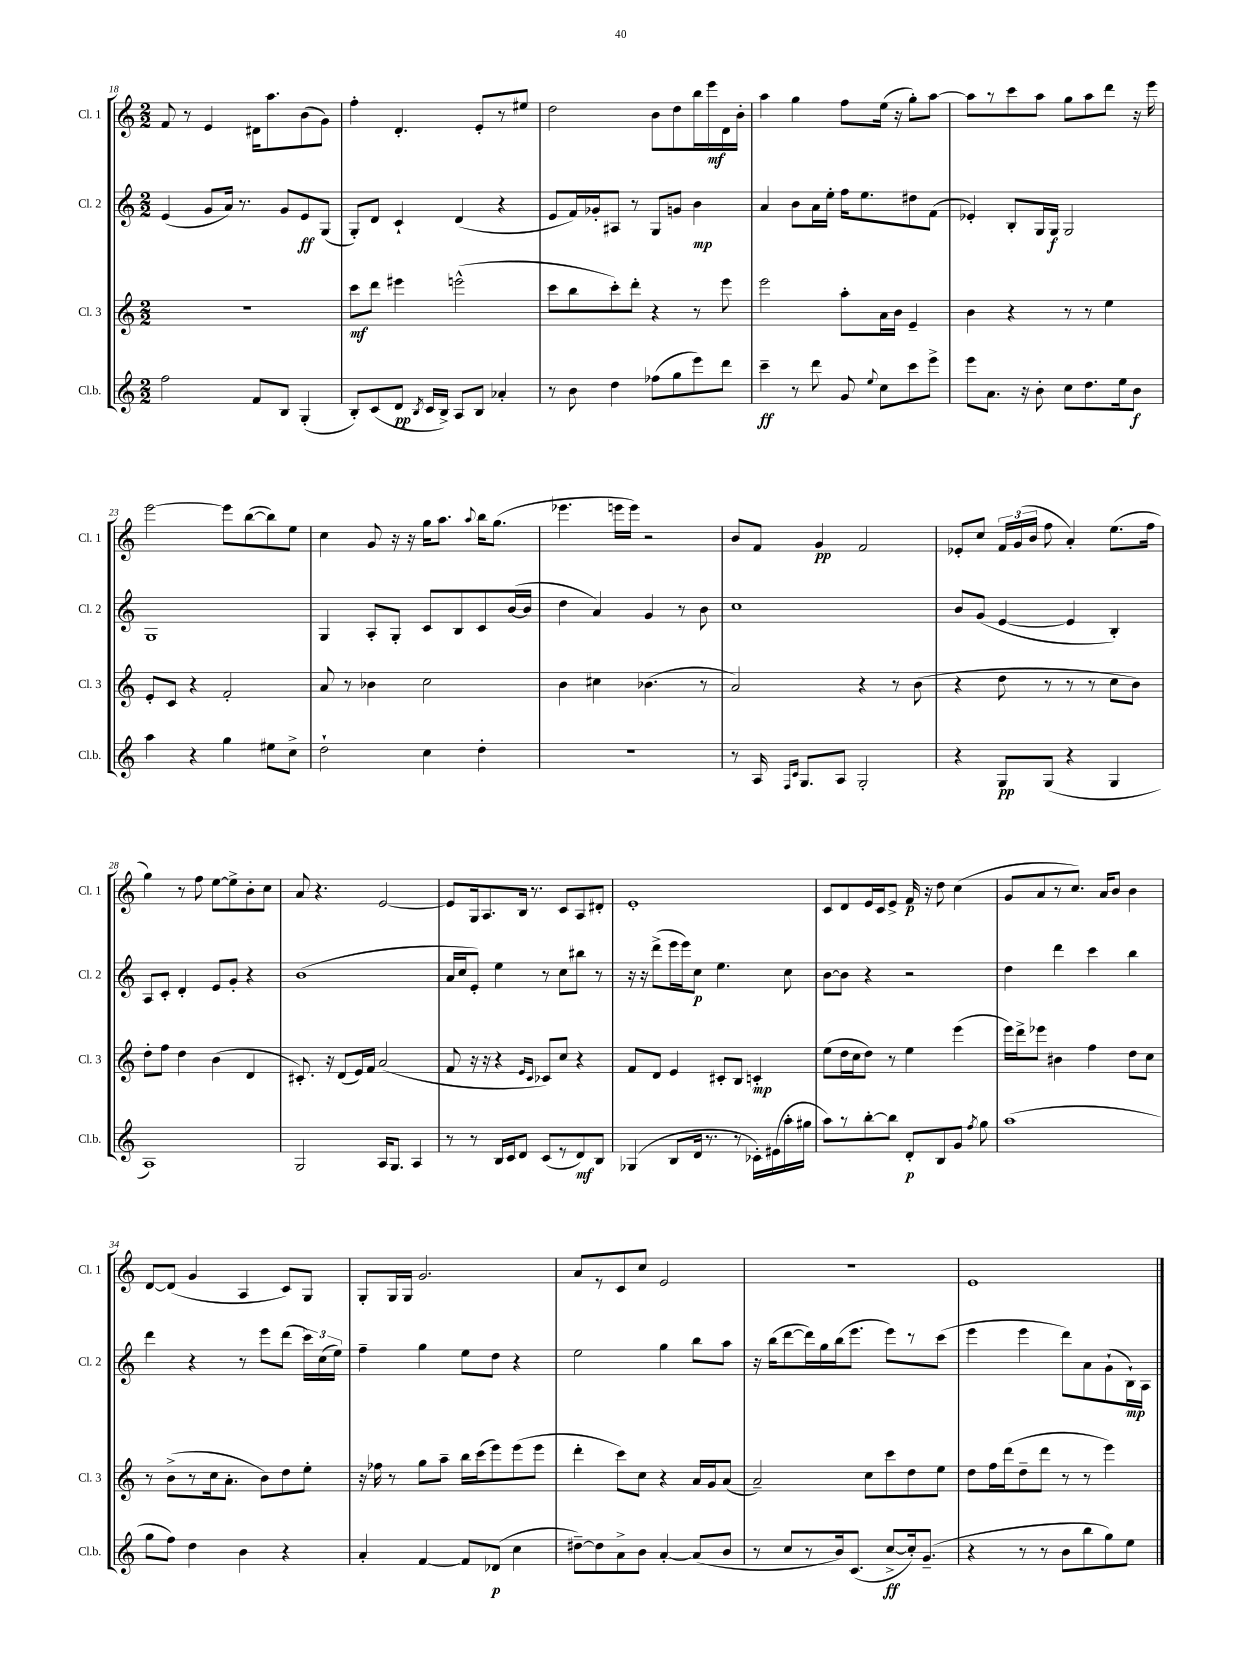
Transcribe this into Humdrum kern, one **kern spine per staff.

**kern	**dynam	**kern	**dynam	**kern	**dynam	**kern	**dynam
*part4	*part4	*part3	*part3	*part2	*part2	*part1	*part1
*staff4	*staff4	*staff3	*staff3	*staff2	*staff2	*staff1	*staff1
*I"Cl.b.	*	*I"Cl. 3	*	*I"Cl. 2	*	*I"Cl. 1	*
*I'Cl.b.	*	*I'Cl. 3	*	*I'Cl. 2	*	*I'Cl. 1	*
*clefG2	*	*clefG2	*	*clefG2	*	*clefG2	*
*k[]	*	*k[]	*	*k[]	*	*k[]	*
*M2/2	*	*M2/2	*	*M2/2	*	*M2/2	*
=18	=18	=18	=18	=18	=18	=18	=18
2ff\	.	1r	.	(4e/	.	8f/	.
.	.	.	.	.	.	8r	.
.	.	.	.	8g/L	.	4e/	.
.	.	.	.	16a/Jk)	.	.	.
.	.	.	.	8.r	.	.	.
8f/L	.	.	.	.	.	16d#X\KL	.
.	.	.	.	.	.	8.aa\	.
8B/J	.	.	.	8g/L	.	.	.
(4G'/	.	.	.	8e/	ff	(8b\	.
.	.	.	.	(8G/J	.	8g\J)	.
=19	=19	=19	=19	=19	=19	=19	=19
8B'/L)	.	8ccc\L	mf	8G'/L)	.	4ff'\	.
(8c/	.	8ddd\J	.	8d/J	.	.	.
8d/J	pp	4eee#X\	.	4c`/	.	4.d'/	.
8qB/	.	.	.	.	.	.	.
16c/LL	.	.	.	.	.	.	.
16B^/JJ)	.	.	.	.	.	.	.
8A/L	.	(2eeen^^\	.	(4d/	.	.	.
8B/J	.	.	.	.	.	8e'/L	.
4a-X'/	.	.	.	4r	.	8r	.
.	.	.	.	.	.	8ee#X/J	.
=20	=20	=20	=20	=20	=20	=20	=20
8r	.	8ccc\L	.	8e/L	.	2dd\	.
8b\	.	8bb\	.	16f/L)	.	.	.
.	.	.	.	16g-X'/J	.	.	.
4dd\	.	8ccc'\)	.	8A#X/J	.	.	.
.	.	8ddd'\J	.	8r	.	.	.
(8ff-X\L	.	4r	.	8G/L	.	8b\L	.
8gg\	.	.	.	8gn/J	.	8dd\	.
8eee\)	.	8r	.	4b\	mp	16bb\L	.
.	.	.	.	.	.	16eee\	mf
8ddd\J	.	8eee\	.	.	.	16d\	.
.	.	.	.	.	.	16b'\JJ	.
=21	=21	=21	=21	=21	=21	=21	=21
4ccc~\	ff	2eee\	.	4a/	.	4aa\	.
8r	.	.	.	8b\L	.	4gg\	.
8ddd\	.	.	.	16a\L	.	.	.
.	.	.	.	16ee'\JJ	.	.	.
8g/	.	8aa'\L	.	16ff\KL	.	8ff\L	.
.	.	.	.	8.ee\	.	.	.
8qqee/	.	.	.	.	.	.	.
8cc\L	.	16a\L	.	.	.	(16ee\Jk	.
.	.	16b\JJ	.	.	.	16r	.
8ccc\	.	4e~/	.	8dd#X\	.	8gg'\L)	.
8eee^\J	.	.	.	(8f\J	.	[8aa\J	.
=22	=22	=22	=22	=22	=22	=22	=22
8eee\L	.	4b\	.	4e-X'/)	.	8aa\L]	.
8.a\J	.	.	.	.	.	8r	.
.	.	4r	.	8B'/L	.	8ccc\	.
16r	.	.	.	.	.	.	.
8b'\	.	.	.	16G/L	.	8aa\J	.
.	.	.	.	16G/JJ	f	.	.
8cc\L	.	8r	.	2G/	.	8gg\L	.
8.dd\	.	8r	.	.	.	8aa\	.
.	.	4ee\	.	.	.	8ddd\J	.
16ee\k	.	.	.	.	.	.	.
8b\J	f	.	.	.	.	16r	.
.	.	.	.	.	.	16eee\	.
!!LO:LB:g=z
=23	=23	=23	=23	=23	=23	=23	=23
4aa\	.	8e'/L	.	1G	.	[2eee\	.
.	.	8c/J	.	.	.	.	.
4r	.	4r	.	.	.	.	.
4gg\	.	2f'/	.	.	.	8eee\L]	.
.	.	.	.	.	.	([8bb\	.
8ee#X\L	.	.	.	.	.	8bb\])	.
8cc^\J	.	.	.	.	.	8ee\J	.
=24	=24	=24	=24	=24	=24	=24	=24
2dd`\	.	8a/	.	4G/	.	4cc\	.
.	.	8r	.	.	.	.	.
.	.	4b-X\	.	8A'/L	.	8g/	.
.	.	.	.	8G'/J	.	16r	.
.	.	.	.	.	.	16r	.
4cc\	.	2cc\	.	8c/L	.	16gg\KL	.
.	.	.	.	.	.	8.aa\J	.
.	.	.	.	8B/	.	.	.
.	.	.	.	.	.	8qqaa/	.
4dd'\	.	.	.	8c/	.	16bb\KL	.
.	.	.	.	.	.	(8.gg\J	.
.	.	.	.	([16b/L	.	.	.
.	.	.	.	16b/JJ]	.	.	.
=25	=25	=25	=25	=25	=25	=25	=25
1r	.	4b\	.	4dd\	.	4.eee-X\	.
.	.	4cc#X\	.	4a/)	.	.	.
.	.	.	.	.	.	16eeen\LL	.
.	.	.	.	.	.	16eee\JJ)	.
.	.	(4.b-X\	.	4g/	.	2r	.
.	.	.	.	8r	.	.	.
.	.	8r	.	8b\	.	.	.
=26	=26	=26	=26	=26	=26	=26	=26
8r	.	2a/)	.	1cc	.	8b/L	.
16A/	.	.	.	.	.	8f/J	.
16qqF/LL	.	.	.	.	.	.	.
16qqc/JJ	.	.	.	.	.	.	.
8.G/L	.	.	.	.	.	.	.
.	.	.	.	.	.	4g/	pp
8A/J	.	.	.	.	.	.	.
2G'/	.	4r	.	.	.	2f/	.
.	.	8r	.	.	.	.	.
.	.	(8b\	.	.	.	.	.
=27	=27	=27	=27	=27	=27	=27	=27
4r	.	4r	.	8b/L	.	8e-X'/L	.
.	.	.	.	(8g/J	.	8cc/J	.
8G/L	pp	8dd\	.	[4e/	.	24f/LL	.
.	.	.	.	.	.	(24g/	.
.	.	.	.	.	.	24b/JJ	.
(8G/J	.	8r	.	.	.	8ff\	.
4r	.	8r	.	4e/]	.	4a'/)	.
.	.	8r	.	.	.	.	.
4G/	.	8cc\L	.	4B'/)	.	(8.ee\L	.
.	.	8b\J)	.	.	.	.	.
.	.	.	.	.	.	16ff\Jk	.
!!LO:LB:g=z
=28	=28	=28	=28	=28	=28	=28	=28
1A)	.	8dd'\L	.	8A/L	.	4gg\)	.
.	.	8ff\J	.	8c'/J	.	.	.
.	.	4dd\	.	4d'/	.	8r	.
.	.	.	.	.	.	8ff\	.
.	.	(4b\	.	8e/L	.	[8ee\L	.
.	.	.	.	8g'/J	.	8ee^\]	.
.	.	4d/	.	4r	.	8b'\	.
.	.	.	.	.	.	8cc\J	.
=29	=29	=29	=29	=29	=29	=29	=29
2G/	.	8.c#X'/)	.	(1b	.	8a/	.
.	.	.	.	.	.	4.r	.
.	.	16r	.	.	.	.	.
.	.	(8d/L	.	.	.	.	.
.	.	16e/L)	.	.	.	.	.
.	.	16f/JJ	.	.	.	.	.
16A/KL	.	(2a/	.	.	.	[2e/	.
8.G/J	.	.	.	.	.	.	.
4A/	.	.	.	.	.	.	.
=30	=30	=30	=30	=30	=30	=30	=30
8r	.	8f/	.	16a/LL	.	8e/L]	.
.	.	.	.	16cc/J	.	.	.
8r	.	16r	.	8e'/J)	.	16G/k	.
.	.	16r	.	.	.	8.A/	.
16B/LL	.	4r	.	4ee\	.	.	.
16c/J	.	.	.	.	.	.	.
8d/J	.	.	.	.	.	16B/Jk	.
.	.	.	.	.	.	8.r	.
.	.	16qqe/LL	.	.	.	.	.
.	.	16qqc/JJ	.	.	.	.	.
(8c/L	.	8c-X/L)	.	8r	.	.	.
8r	.	8cc/J	.	8cc\L	.	8c/L	.
8d/)	mf	4r	.	8bb#X\J	.	8A/	.
8B/J	.	.	.	8r	.	8d#X'/J	.
=31	=31	=31	=31	=31	=31	=31	=31
(4G-X/	.	8f/L	.	16r	.	1e'	.
.	.	.	.	16r	.	.	.
.	.	8d/J	.	(8ddd^\L	.	.	.
8B/L	.	4e/	.	16eee\L	.	.	.
.	.	.	.	16eee\J)	.	.	.
16d/Jk	.	.	.	8cc\J	p	.	.
8.r	.	.	.	.	.	.	.
.	.	8c#X'/L	.	4.ee\	.	.	.
8r	.	8B/J	.	.	.	.	.
16c-X'\LL)	.	4cn'/	mp	.	.	.	.
(16e#X\	.	.	.	.	.	.	.
16aa'\	.	.	.	8cc\	.	.	.
16gg#X\JJ	.	.	.	.	.	.	.
=32	=32	=32	=32	=32	=32	=32	=32
8aa\L)	.	(8ee\L	.	[8b\L	.	8c/L	.
8r	.	16dd\L	.	8b\J]	.	8d/	.
.	.	16cc\J	.	.	.	.	.
[8bb'\	.	8dd\J)	.	4r	.	16e/L	.
.	.	.	.	.	.	16c/J	.
8bb\J]	.	8r	.	.	.	8e^/J	.
8d'/L	p	4ee\	.	2r	.	16f/	p
.	.	.	.	.	.	16r	.
8B/	.	.	.	.	.	8dd\	.
8g/J	.	(4eee\	.	.	.	(4cc\	.
8qff/	.	.	.	.	.	.	.
8gg\	.	.	.	.	.	.	.
=33	=33	=33	=33	=33	=33	=33	=33
(1aa	.	16eee\LL)	.	4dd\	.	8g/L	.
.	.	16ddd^\J	.	.	.	.	.
.	.	8eee-X\J	.	.	.	8a/	.
.	.	4b#X\	.	4ddd\	.	8r	.
.	.	.	.	.	.	8.cc/J)	.
.	.	4ff\	.	4ccc\	.	.	.
.	.	.	.	.	.	16a/KL	.
.	.	.	.	.	.	8b/J	.
.	.	8dd\L	.	4bb\	.	4b\	.
.	.	8cc\J	.	.	.	.	.
!!LO:LB:g=z
=34	=34	=34	=34	=34	=34	=34	=34
8gg\L	.	8r	.	4ddd\	.	[8d/L	.
8ff\J)	.	(8b^\L	.	.	.	(8d/J]	.
4dd\	.	8r	.	4r	.	4g/	.
.	.	16cc\k	.	.	.	.	.
.	.	8.a'\J	.	.	.	.	.
4b\	.	.	.	8r	.	4A/	.
.	.	8b\L)	.	8eee\L	.	.	.
4r	.	8dd\	.	(8ddd\J	.	8c/L)	.
.	.	8ee'\J	.	24ccc\LL)	.	8G/J	.
.	.	.	.	(24cc\	.	.	.
.	.	.	.	24ee\JJ)	.	.	.
=35	=35	=35	=35	=35	=35	=35	=35
4a'/	.	16r	.	4ff~\	.	8G'/L	.
.	.	16ff-X\	.	.	.	.	.
.	.	8r	.	.	.	16G/L	.
.	.	.	.	.	.	16G/JJ	.
[4f/	.	8gg\L	.	4gg\	.	2.g/	.
.	.	8aa~\J	.	.	.	.	.
8f/L]	.	16bb\LL	.	8ee\L	.	.	.
.	.	(16ccc\J	.	.	.	.	.
(8d-X/J	p	8eee\)	.	8dd\J	.	.	.
4cc\	.	(8eee\	.	4r	.	.	.
.	.	8eee\J	.	.	.	.	.
=36	=36	=36	=36	=36	=36	=36	=36
[8dd#X~\L)	.	4ddd'\	.	2ee\	.	8a/L	.
8dd#\]	.	.	.	.	.	8r	.
8a^\	.	8ccc\L)	.	.	.	8c/	.
8b\J	.	8cc\J	.	.	.	8cc/J	.
[4a'/	.	4r	.	4gg\	.	2e/	.
(8a/L]	.	16a/LL	.	8bb\L	.	.	.
.	.	16g/J	.	.	.	.	.
8b/J	.	(8a/J	.	8aa\J	.	.	.
=37	=37	=37	=37	=37	=37	=37	=37
8r	.	2a~/)	.	16r	.	1r	.
.	.	.	.	(16bb\KL	.	.	.
8cc/L	.	.	.	[8ddd\	.	.	.
8r	.	.	.	16ddd\L])	.	.	.
.	.	.	.	16gg\	.	.	.
16b/k)	.	.	.	(16bb\J	.	.	.
(8.c/J	.	.	.	8.eee\J	.	.	.
.	.	8cc\L	.	.	.	.	.
[8cc^/L	ff	8ccc\	.	8eee\L)	.	.	.
16cc'/k])	.	8dd\	.	8r	.	.	.
(8.g~/J	.	.	.	.	.	.	.
.	.	8ee\J	.	(8ccc\J	.	.	.
=38	=38	=38	=38	=38	=38	=38	=38
4r	.	8dd\L	.	4eee\	.	1e	.
.	.	16ff\L	.	.	.	.	.
.	.	(16ddd\J	.	.	.	.	.
8r	.	8dd~\	.	4eee\	.	.	.
8r	.	8ddd\J	.	.	.	.	.
8b\L	.	8r	.	8ddd\L)	.	.	.
8bb\	.	8r	.	8a\	.	.	.
8gg\)	.	4eee\)	.	(8g`\	.	.	.
8ee\J	.	.	.	16B`\L)	mp	.	.
.	.	.	.	16A\JJ	.	.	.
==	==	==	==	==	==	==	==
*-	*-	*-	*-	*-	*-	*-	*-
